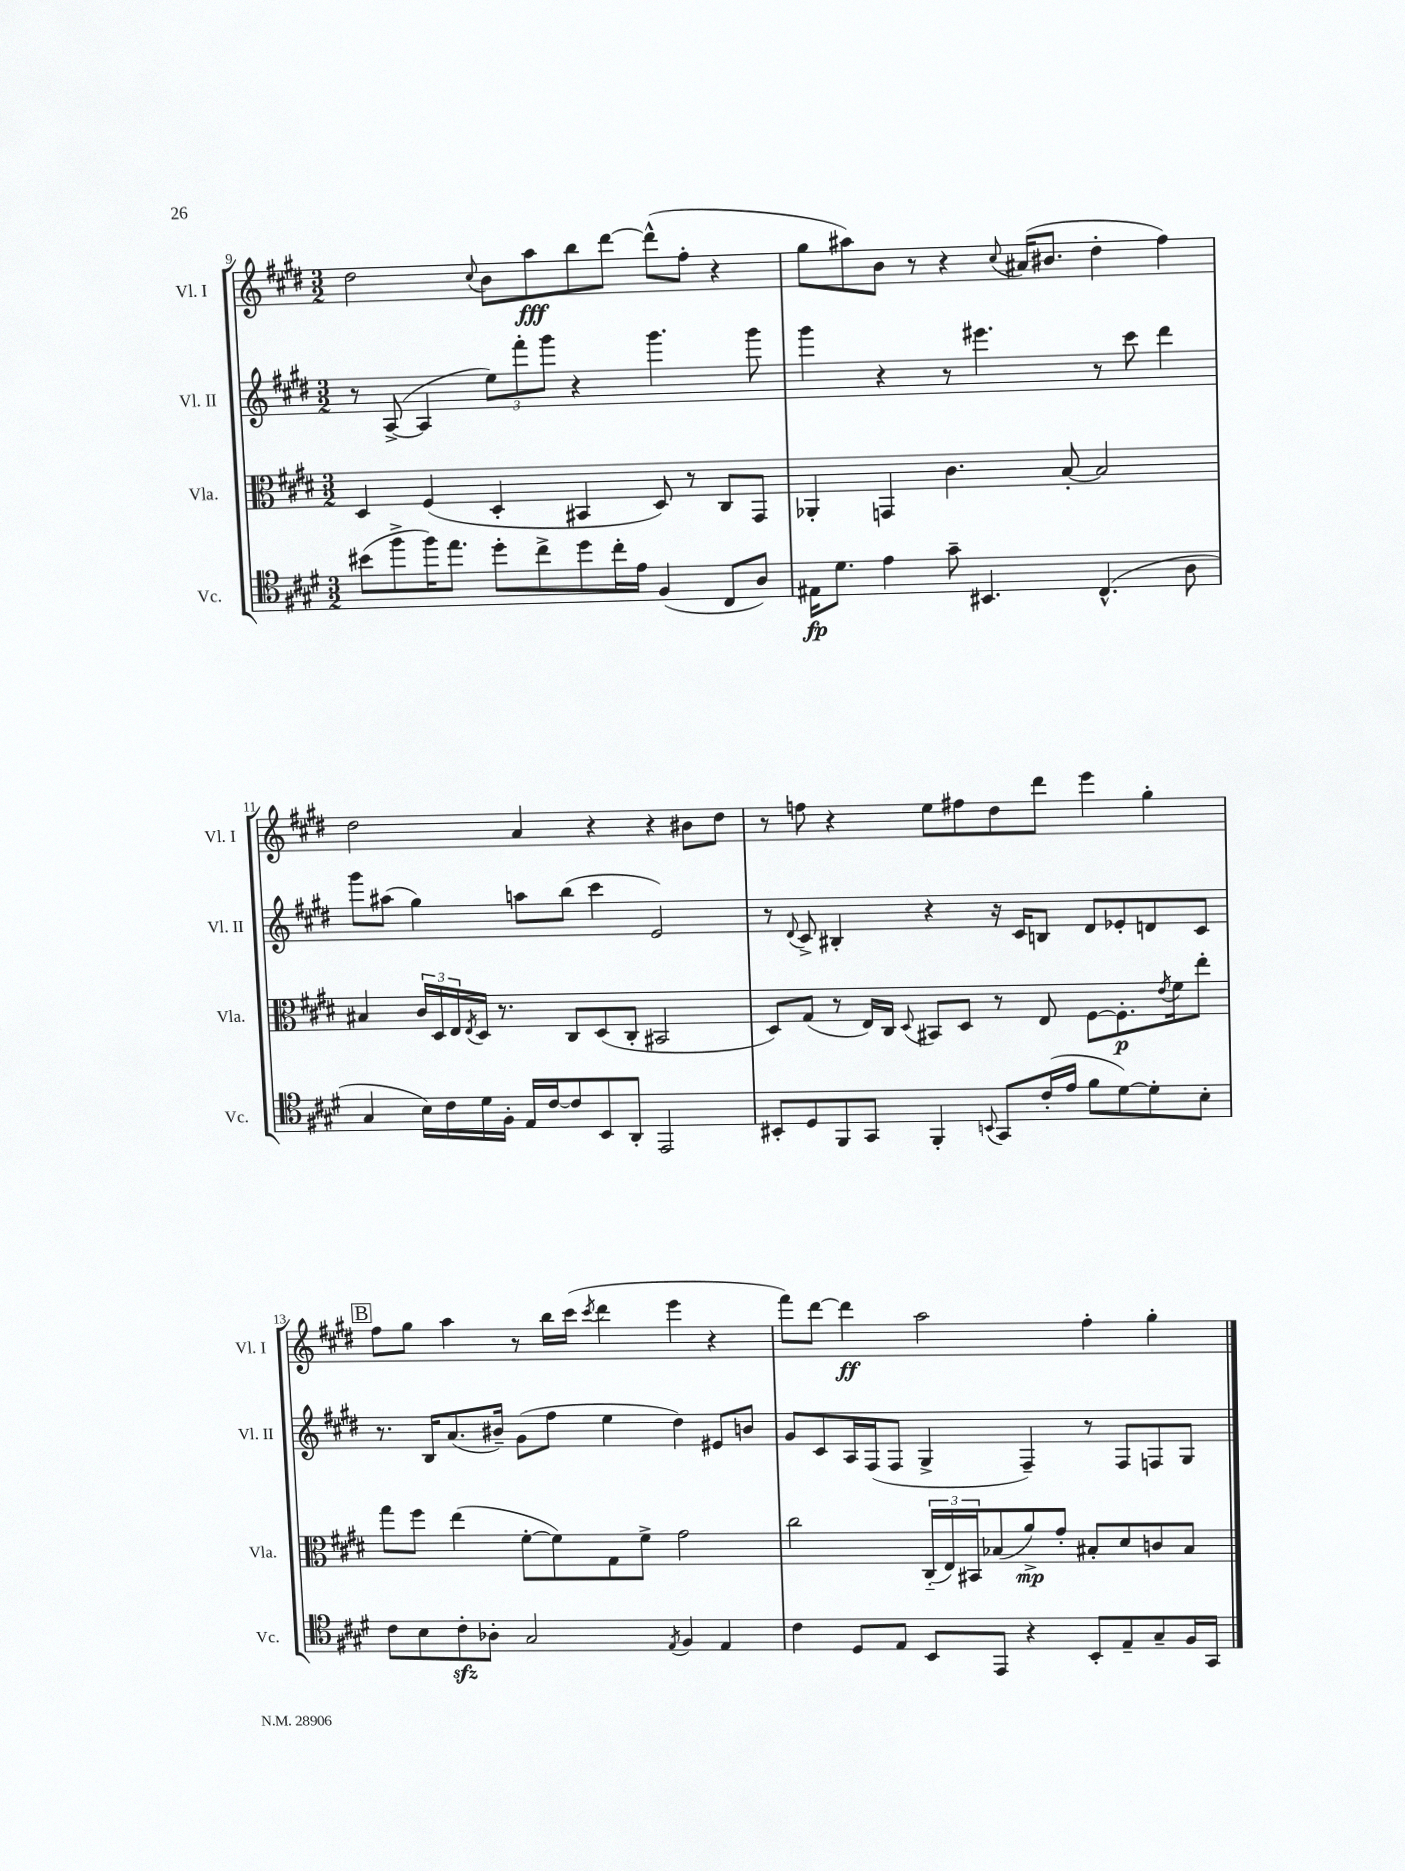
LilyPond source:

<<
\new StaffGroup <<
\new Staff = "s0" \with { instrumentName = "Vl. I" shortInstrumentName = "Vl. I" } {
    \clef treble \key e \major \numericTimeSignature \time 3/2
    dis''2 \appoggiatura { cis''8 } b'8 a''8\fff b''8 dis'''8~ dis'''8-^( fis''8-. r4 |
    gis''8 ais''8) b'8 r8 r4 \appoggiatura { cis''8 } ais'16( bis'8. dis''4-. fis''4) |
    dis''2 a'4 r4 r4 bis'8 dis''8 |
    r8 f''8 r4 e''8 fis''8 dis''8 dis'''8 e'''4 gis''4-. |
    \mark \markup { \box "B" } fis''8 gis''8 a''4 r8 b''16 cis'''16( \acciaccatura { cis'''8 } dis'''4 e'''4 r4 |
    fis'''8) dis'''8~ dis'''4\ff a''2 fis''4-. gis''4-. \bar "|." |
}
\new Staff = "s1" \with { instrumentName = "Vl. II" shortInstrumentName = "Vl. II" } {
    \clef treble \key e \major \numericTimeSignature \time 3/2
    r8 a8~->( a4 \tuplet 3/2 { e''8) fis'''8-. gis'''8 } r4 gis'''4. gis'''8 |
    gis'''4 r4 r8 eis'''4. r8 cis'''8 dis'''4 |
    gis'''8 ais''8( gis''4) a''8 b''8( cis'''4 e'2) |
    r8 \appoggiatura { dis'8 } cis'8-> bis4-. r4 r16 cis'16 b8 dis'8 ees'8-. d'8 cis'8 |
    \mark \markup { \box "B" } r8. b16 a'8.( bis'16--) gis'8( fis''8 e''4 dis''4) eis'8 b'8 |
    gis'8 cis'8 a16 fis16( fis8 gis4-> fis4--) r8 fis8 f8 gis8 \bar "|." |
}
\new Staff = "s2" \with { instrumentName = "Vla." shortInstrumentName = "Vla." } {
    \clef alto \key e \major \numericTimeSignature \time 3/2
    dis4 fis4( dis4-. bis,4 dis8) r8 cis8 gis,8 |
    aes,4-. g,4 cis'4. b8~-. b2 |
    bis4 \tuplet 3/2 { cis'16 dis16 e16 } \acciaccatura { e8 } dis16 r8. cis8 dis8( cis8-. bis,2 |
    dis8) gis8( r8 e16) cis16 \appoggiatura { dis8 } bis,8 dis8 r8 e8 fis8~ fis8.-.\p \acciaccatura { e'8 } fis'16 e''8-. |
    \mark \markup { \box "B" } gis''8 fis''8 e''4( fis'8~-. fis'8) gis8 fis'8-> gis'2 |
    cis''2 \tuplet 3/2 { cis16-_( e16) bis,16 } bes8( a'8->\mp) gis'8-. bis8-. dis'8 c'8 bis8 \bar "|." |
}
\new Staff = "s3" \with { instrumentName = "Vc." shortInstrumentName = "Vc." } {
    \clef tenor \key e \major \numericTimeSignature \time 3/2
    bis'8( fis''8-> fis''16) e''8. dis''8-. cis''8-> dis''8 cis''16-. e'16 fis4( cis8 a8) |
    eis16\fp dis'8. e'4 gis'8-- bis,4. cis4.-^( a8 |
    gis4 b16) cis'16 dis'16 fis16-. e16 cis'16~ cis'8 b,8 a,8-. e,2 |
    bis,8-. dis8 fis,8 gis,8 fis,4-. \appoggiatura { b,8 } gis,8 cis'16-.( e'16 fis'8 dis'8~) dis'8-. b8-. |
    \mark \markup { \box "B" } cis'8 b8 cis'8-.\sfz aes8-. gis2 \acciaccatura { e8 } fis4 e4 |
    cis'4 dis8 e8 b,8 e,8 r4 b,8-. e8-- gis8-- fis16 gis,16 \bar "|." |
}
>>
>>
\layout { \context { \Score currentBarNumber = #9 } }
